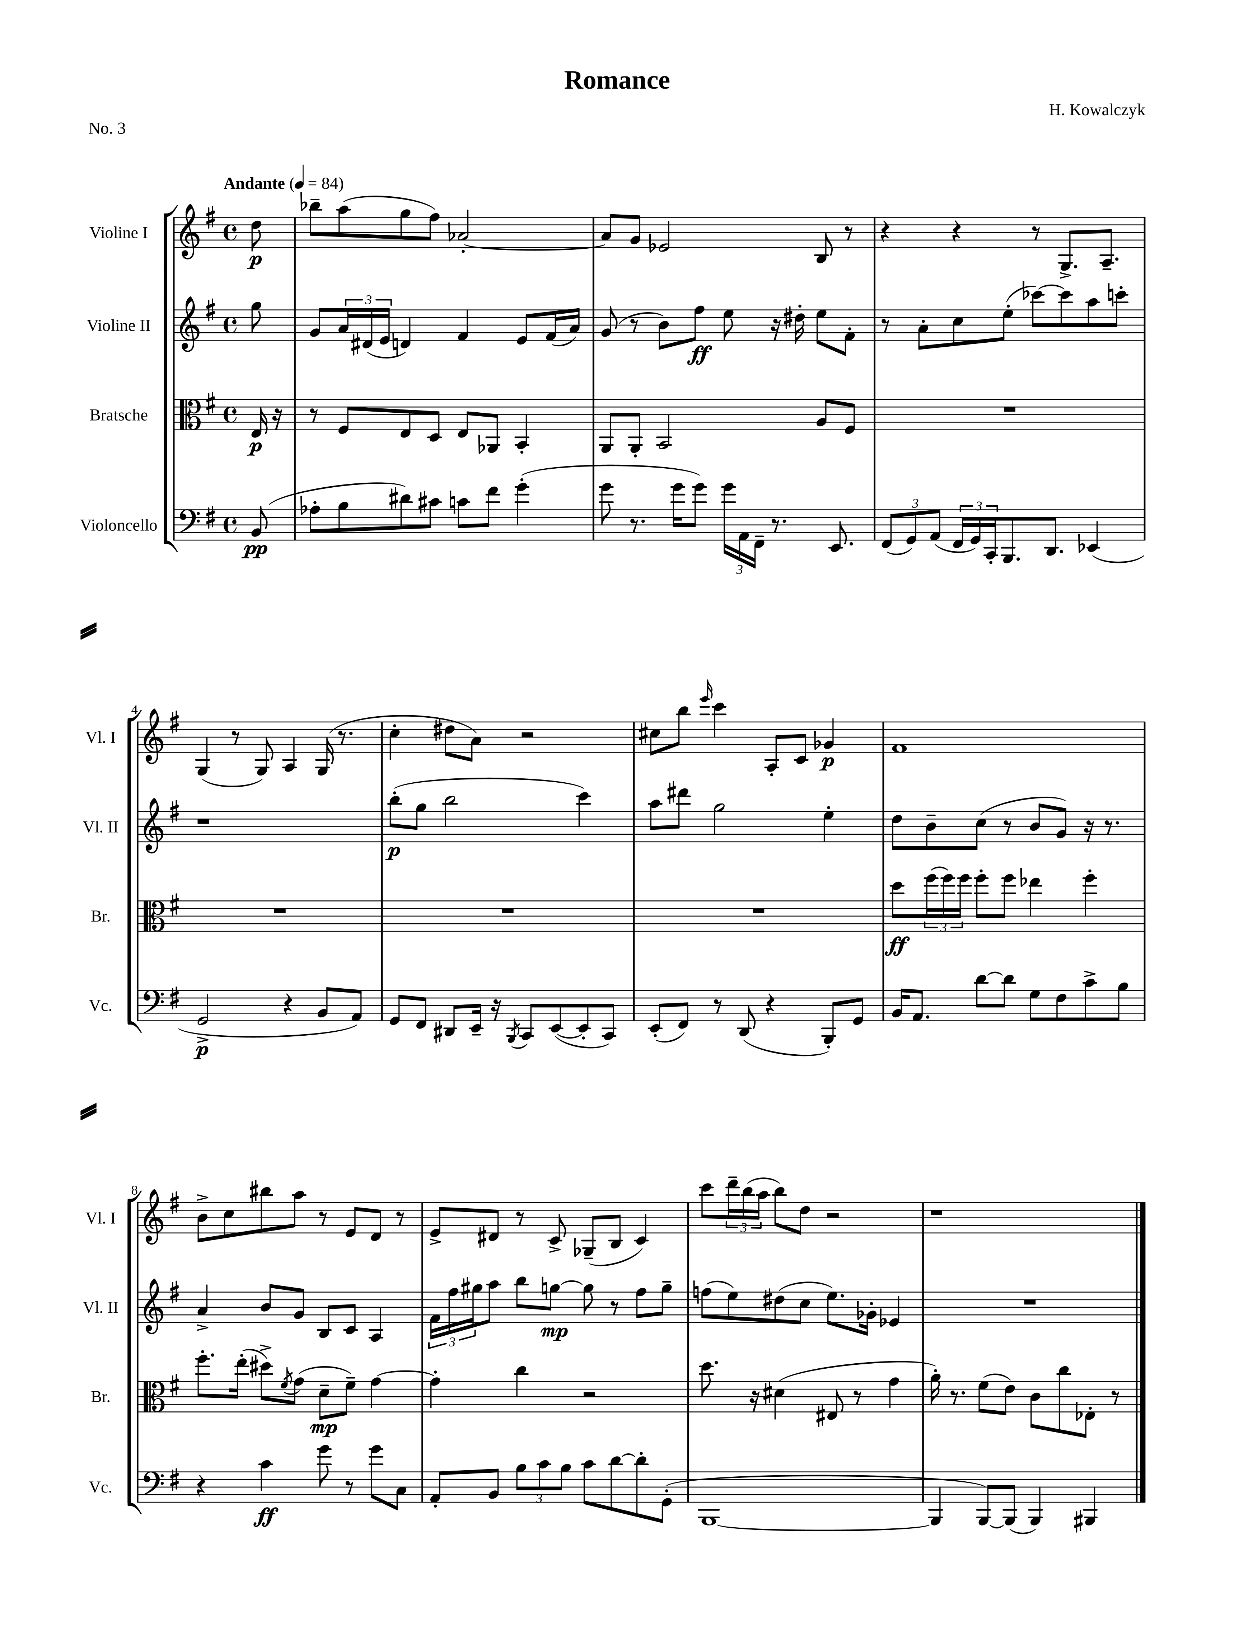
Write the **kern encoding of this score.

**kern	**kern	**kern	**kern
*staff4	*staff3	*staff2	*staff1
*clefF4	*clefC3	*clefG2	*clefG2
*k[f#]	*k[f#]	*k[f#]	*k[f#]
*M4/4	*M4/4	*M4/4	*M4/4
*met(c)	*met(c)	*met(c)	*met(c)
*MM84	*MM84	*MM84	*MM84
(8BB	16E	8gg	8dd
.	16r	.	.
=	=	=	=
8A-'	8r	8g	8bb-~
8B	8F#	24a	(8aa
.	.	(24d#	.
.	.	24e	.
8d#)	8E	4d)	8gg
8c#	8D	.	8ff#)
8c	8E	4f#	[2a-'
8f#	8AA-	.	.
(4g'	4BB'	8e	.
.	.	(16f#	.
.	.	16a)	.
=	=	=	=
8g	8AA	(8g	8a-]
8.r	8AA'	8r	8g
.	2BB	8b)	2e-
16g	.	.	.
8g)	.	8ff#	.
24g	.	8ee	.
24AA	.	.	.
24FF#~	.	.	.
8.r	.	16r	.
.	.	16dd#'	.
.	8A	8ee	8B
8.EE	.	.	.
.	8F#	8f#'	8r
=	=	=	=
(12FF#	1r	8r	4r
12GG)	.	.	.
.	.	8a'	.
(12AA	.	.	.
24FF#	.	8cc	4r
24GG)	.	.	.
24CC'	.	.	.
8.BBB	.	(8ee'	.
.	.	[8ccc-)	8r
8.DD	.	.	.
.	.	8ccc-]	8.G^
(4EE-	.	8aa	.
.	.	.	8.A~
.	.	8ccc'	.
=	=	=	=
2GG^	1r	1r	(4G
.	.	.	8r
.	.	.	8G)
4r	.	.	4A
8BB	.	.	(16G
.	.	.	8.r
8AA)	.	.	.
=	=	=	=
8GG	1r	(8bb'	4cc'
8FF#	.	8gg	.
8DD#	.	2bb	8dd#
16EE~	.	.	8a)
16r	.	.	.
8qBBB	.	.	.
8CC	.	.	2r
([8EE	.	.	.
8EE']	.	4ccc)	.
8CC)	.	.	.
=	=	=	=
(8EE'	1r	8aa	8cc#
8FF#)	.	8ddd#	8bb
.	.	.	16qqeee
8r	.	2gg	4ccc
(8DD	.	.	.
4r	.	.	8A'
.	.	.	8c
8BBB')	.	4ee'	4g-
8GG	.	.	.
=	=	=	=
16BB	8dd	8dd	1f#
8.AA	.	.	.
.	(24ff#	8b~	.
.	24ff#)	.	.
.	24ff#	.	.
[8d	8ff#'	(8cc	.
8d]	8ff#	8r	.
8G	4ee-	8b	.
8F#	.	8g)	.
8c^	4ff#'	16r	.
.	.	8.r	.
8B	.	.	.
=	=	=	=
4r	8.ff#'	4a^	8b^
.	.	.	8cc
.	(16ee'	.	.
4c	8dd#^)	8b	8bb#
.	8qf#	.	.
.	(8g	8g	8aa
8g	8d~	8B	8r
8r	8f#~)	8c	8e
8g	[4g	4A	8d
8C	.	.	8r
=	=	=	=
8AA'	4g']	24f#	8e^
.	.	24ff#	.
.	.	24gg#	.
8BB	.	8aa	8d#
12B	4cc	8bb	8r
12c	.	.	.
.	.	[8gg	8c^
12B	.	.	.
8c	2r	8gg]	(8G-~
[8d	.	8r	8B
8d']	.	8ff#	4c)
(8GG'	.	8gg~	.
=	=	=	=
[1BBB	8.dd	(8ff	8ccc
.	.	8ee)	24ddd~
.	.	.	(24bb
.	16r	.	.
.	.	.	24aa
.	(4d#	(8dd#	8bb)
.	.	8cc	8dd
.	8E#	8.ee)	2r
.	8r	.	.
.	.	16g-'	.
.	4g	4e-	.
=	=	=	=
4BBB]	16a')	1r	1r
.	8.r	.	.
[8BBB)	(8f#	.	.
(8BBB]	8e)	.	.
4BBB)	8c	.	.
.	8cc	.	.
4BBB#	8E-'	.	.
.	8r	.	.
==	==	==	==
*-	*-	*-	*-
